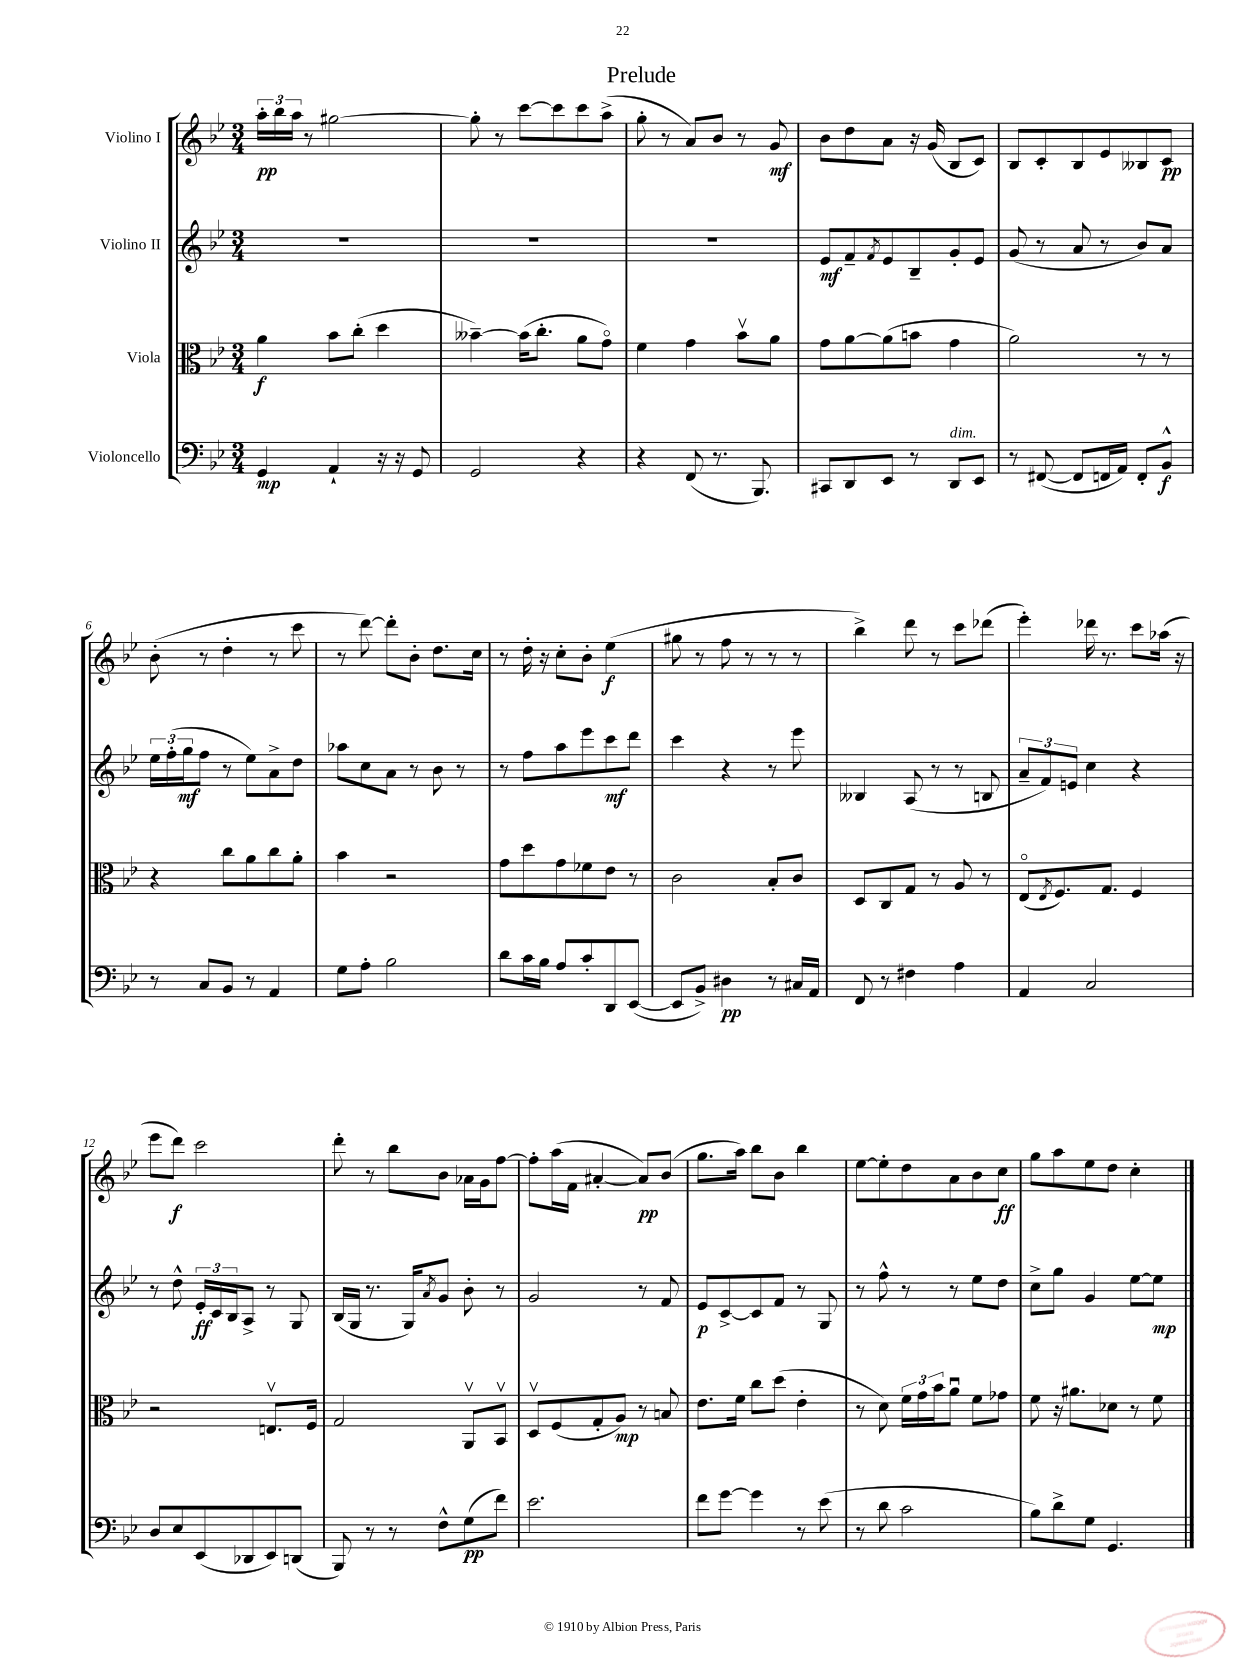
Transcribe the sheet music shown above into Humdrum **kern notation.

**kern	**dynam	**kern	**dynam	**kern	**dynam	**kern	**dynam
*part4	*part4	*part3	*part3	*part2	*part2	*part1	*part1
*staff4	*staff4	*staff3	*staff3	*staff2	*staff2	*staff1	*staff1
*I"Violoncello	*	*I"Viola	*	*I"Violino II	*	*I"Violino I	*
*clefF4	*	*clefC3	*	*clefG2	*	*clefG2	*
*k[b-e-]	*	*k[b-e-]	*	*k[b-e-]	*	*k[b-e-]	*
*M3/4	*	*M3/4	*	*M3/4	*	*M3/4	*
=1	=1	=1	=1	=1	=1	=1	=1
4GG/	mp	4a\	f	2.r	.	24aa'\LL	pp
.	.	.	.	.	.	24bb-\	.
.	.	.	.	.	.	24aa\JJ	.
.	.	.	.	.	.	8r	.
4AA`/	.	8b-\L	.	.	.	[2gg#X\	.
.	.	(8cc'\J	.	.	.	.	.
16r	.	4dd\	.	.	.	.	.
16r	.	.	.	.	.	.	.
8GG/	.	.	.	.	.	.	.
=2	=2	=2	=2	=2	=2	=2	=2
2GG/	.	[4b--X~\)	.	2.r	.	8gg#'\]	.
.	.	.	.	.	.	8r	.
.	.	(16b--\KL]	.	.	.	[8ccc\L	.
.	.	8.cc'\J	.	.	.	.	.
.	.	.	.	.	.	8ccc\]	.
4r	.	8a\L	.	.	.	8ccc\	.
.	.	8g\J)	.	.	.	(8aa^\J	.
=3	=3	=3	=3	=3	=3	=3	=3
4r	.	4f\	.	2.r	.	8gg'\	.
.	.	.	.	.	.	8r	.
(8FF/	.	4g\	.	.	.	8a/L)	.
8.r	.	.	.	.	.	8b-/J	.
.	.	8b-v\L	.	.	.	8r	.
8.BBB-/)	.	.	.	.	.	.	.
.	.	8a\J	.	.	.	8g/	mf
=4	=4	=4	=4	=4	=4	=4	=4
8CC#X/L	.	8g\L	.	8e-/L	mf	8b-\L	.
8DD/	.	[8a\	.	8f~/	.	8dd\	.
.	.	.	.	8qf/	.	.	.
8EE-/J	.	(8a\]	.	8e-/	.	8a\J	.
8r	.	8bn\J	.	8B-~/	.	16r	.
.	.	.	.	.	.	(16g/	.
!LO:TX:a:i:t=dim.	!	!	!	!	!	!	!
8DD/L	.	4g\	.	8g'/	.	8B-/L	.
8EE-/J	.	.	.	8e-/J	.	8c/J)	.
=5	=5	=5	=5	=5	=5	=5	=5
8r	.	2a\)	.	(8g/	.	8B-/L	.
([8FF#X/	.	.	.	8r	.	8c'/	.
8FF#/L]	.	.	.	8a/	.	8B-/	.
16FFn/L	.	.	.	8r	.	8e-/	.
16AA/JJ)	.	.	.	.	.	.	.
8FF'/L	.	8r	.	8b-/L)	.	8B--X/	.
8BB-^^/J	f	8r	.	8a/J	.	8c/J	pp
!!LO:LB:g=z
=6	=6	=6	=6	=6	=6	=6	=6
8r	.	4r	.	24ee-\LL	.	(8b-'\	.
.	.	.	.	(24ff'\	.	.	.
.	.	.	.	24gg\J	mf	.	.
8C/L	.	.	.	8ff\J	.	8r	.
8BB-/J	.	8cc\L	.	8r	.	4dd'\	.
8r	.	8a\	.	8ee-\L)	.	.	.
4AA/	.	8cc\	.	8a^\	.	8r	.
.	.	8a'\J	.	8dd\J	.	8ccc\	.
=7	=7	=7	=7	=7	=7	=7	=7
8G\L	.	4b-\	.	8aa-X\L	.	8r	.
8A'\J	.	.	.	8cc\	.	[8ddd\)	.
2B-\	.	2r	.	8a\J	.	8ddd'\L]	.
.	.	.	.	8r	.	8b-'\J	.
.	.	.	.	8b-\	.	8.dd\L	.
.	.	.	.	8r	.	.	.
.	.	.	.	.	.	16cc\Jk	.
=8	=8	=8	=8	=8	=8	=8	=8
8d\L	.	8g\L	.	8r	.	8r	.
16c\L	.	8dd\	.	8ff\L	.	16dd'\	.
16B-\JJ	.	.	.	.	.	16r	.
8A/L	.	8g\	.	8aa\	.	8cc'\L	.
8c'/	.	8f-X\	.	8eee-\	.	8b-'\J	.
8DD/	.	8e-\J	.	8ccc\	mf	(4ee-\	f
([8EE-/J	.	8r	.	8ddd\J	.	.	.
=9	=9	=9	=9	=9	=9	=9	=9
8EE-/L]	.	2c\	.	4ccc\	.	8gg#X\	.
8BB-^/J)	.	.	.	.	.	8r	.
4D#X\	pp	.	.	4r	.	8ff\	.
.	.	.	.	.	.	8r	.
8r	.	8B-'/L	.	8r	.	8r	.
16C#X/LL	.	8c/J	.	8eee-\	.	8r	.
16AA/JJ	.	.	.	.	.	.	.
=10	=10	=10	=10	=10	=10	=10	=10
8FF/	.	8D/L	.	4B--X/	.	4bb-^\)	.
8r	.	8C/	.	.	.	.	.
4F#X\	.	8G/J	.	(8A/	.	8ddd\	.
.	.	8r	.	8r	.	8r	.
4A\	.	8A/	.	8r	.	8ccc\L	.
.	.	8r	.	8Bn/	.	(8ddd-X\J	.
=11	=11	=11	=11	=11	=11	=11	=11
4AA/	.	(8E-/L	.	12a~/L	.	4eee-'\)	.
.	.	.	.	12f/)	.	.	.
.	.	8qE-/	.	.	.	.	.
.	.	8.F/)	.	.	.	.	.
.	.	.	.	12en/J	.	.	.
2C/	.	.	.	4cc\	.	16ddd-X\	.
.	.	8.G/J	.	.	.	8.r	.
.	.	4F/	.	4r	.	8ccc\L	.
.	.	.	.	.	.	(16aa-X\Jk	.
.	.	.	.	.	.	16r	.
!!LO:LB:g=z
=12	=12	=12	=12	=12	=12	=12	=12
8D/L	.	2r	.	8r	.	8eee-\L	.
8E-/	.	.	.	8dd^^\	.	8ddd\J)	f
(8EE-/	.	.	.	24e-'/LL	ff	2ccc\	.
.	.	.	.	24c/	.	.	.
.	.	.	.	24B-/J	.	.	.
8DD-X/	.	.	.	8A^/J	.	.	.
8EE-/)	.	8.Env/L	.	8r	.	.	.
(8DDn/J	.	.	.	8G/	.	.	.
.	.	16F/Jk	.	.	.	.	.
=13	=13	=13	=13	=13	=13	=13	=13
8BBB-/)	.	2G/	.	(16B-/LL	.	8ddd'\	.
.	.	.	.	16G/JJ	.	.	.
8r	.	.	.	8.r	.	8r	.
8r	.	.	.	.	.	8bb-\L	.
.	.	.	.	16G/KL)	.	.	.
.	.	.	.	8qa/	.	.	.
8F^^\L	.	.	.	8g/J	.	8b-\J	.
(8G\	pp	8AAv/L	.	8b-'\	.	16a-X\LL	.
.	.	.	.	.	.	16g\J	.
8f\J)	.	8BB-v/J	.	8r	.	[8ff\J	.
=14	=14	=14	=14	=14	=14	=14	=14
2.e-\	.	8Dv/L	.	2g/	.	8ff'\L]	.
.	.	(8F/	.	.	.	(16aa\L	.
.	.	.	.	.	.	16f\JJ	.
.	.	8G'/	.	.	.	[4a#X'/	.
.	.	8A/J)	mp	.	.	.	.
.	.	8r	.	8r	.	8a#/L])	pp
.	.	8Bn/	.	8f/	.	(8b-/J	.
=15	=15	=15	=15	=15	=15	=15	=15
8f\L	.	8.e-\L	.	8e-/L	p	8.gg\L	.
[8g\J	.	.	.	[8c^/	.	.	.
.	.	16f\Jk	.	.	.	16aa\Jk)	.
4g\]	.	8cc\L	.	8c/]	.	8bb-\L	.
.	.	(8dd\J	.	8f/J	.	8b-\J	.
8r	.	4e-'\	.	8r	.	4bb-\	.
(8e-\	.	.	.	8G/	.	.	.
=16	=16	=16	=16	=16	=16	=16	=16
8r	.	8r	.	8r	.	[8ee-\L	.
8d\	.	8d\)	.	8ff^^\	.	8ee-'\]	.
2c\	.	24f\LL	.	8r	.	8dd\	.
.	.	24g\	.	.	.	.	.
.	.	24b-\J	.	.	.	.	.
.	.	8au\J	.	8r	.	8a\	.
.	.	8f\L	.	8ee-\L	.	8b-\	.
.	.	8g-X\J	.	8dd\J	.	8cc\J	ff
=17	=17	=17	=17	=17	=17	=17	=17
8B-\L)	.	8f\	.	8cc^\L	.	8gg\L	.
8d^\	.	16r	.	8gg\J	.	8aa\	.
.	.	8.a#X\L	.	.	.	.	.
8G\J	.	.	.	4g/	.	8ee-\	.
4.GG/	.	8d-X\J	.	.	.	8dd\J	.
.	.	8r	.	[8ee-\L	.	4cc'\	.
.	.	8f\	.	8ee-\J]	mp	.	.
==	==	==	==	==	==	==	==
*-	*-	*-	*-	*-	*-	*-	*-
